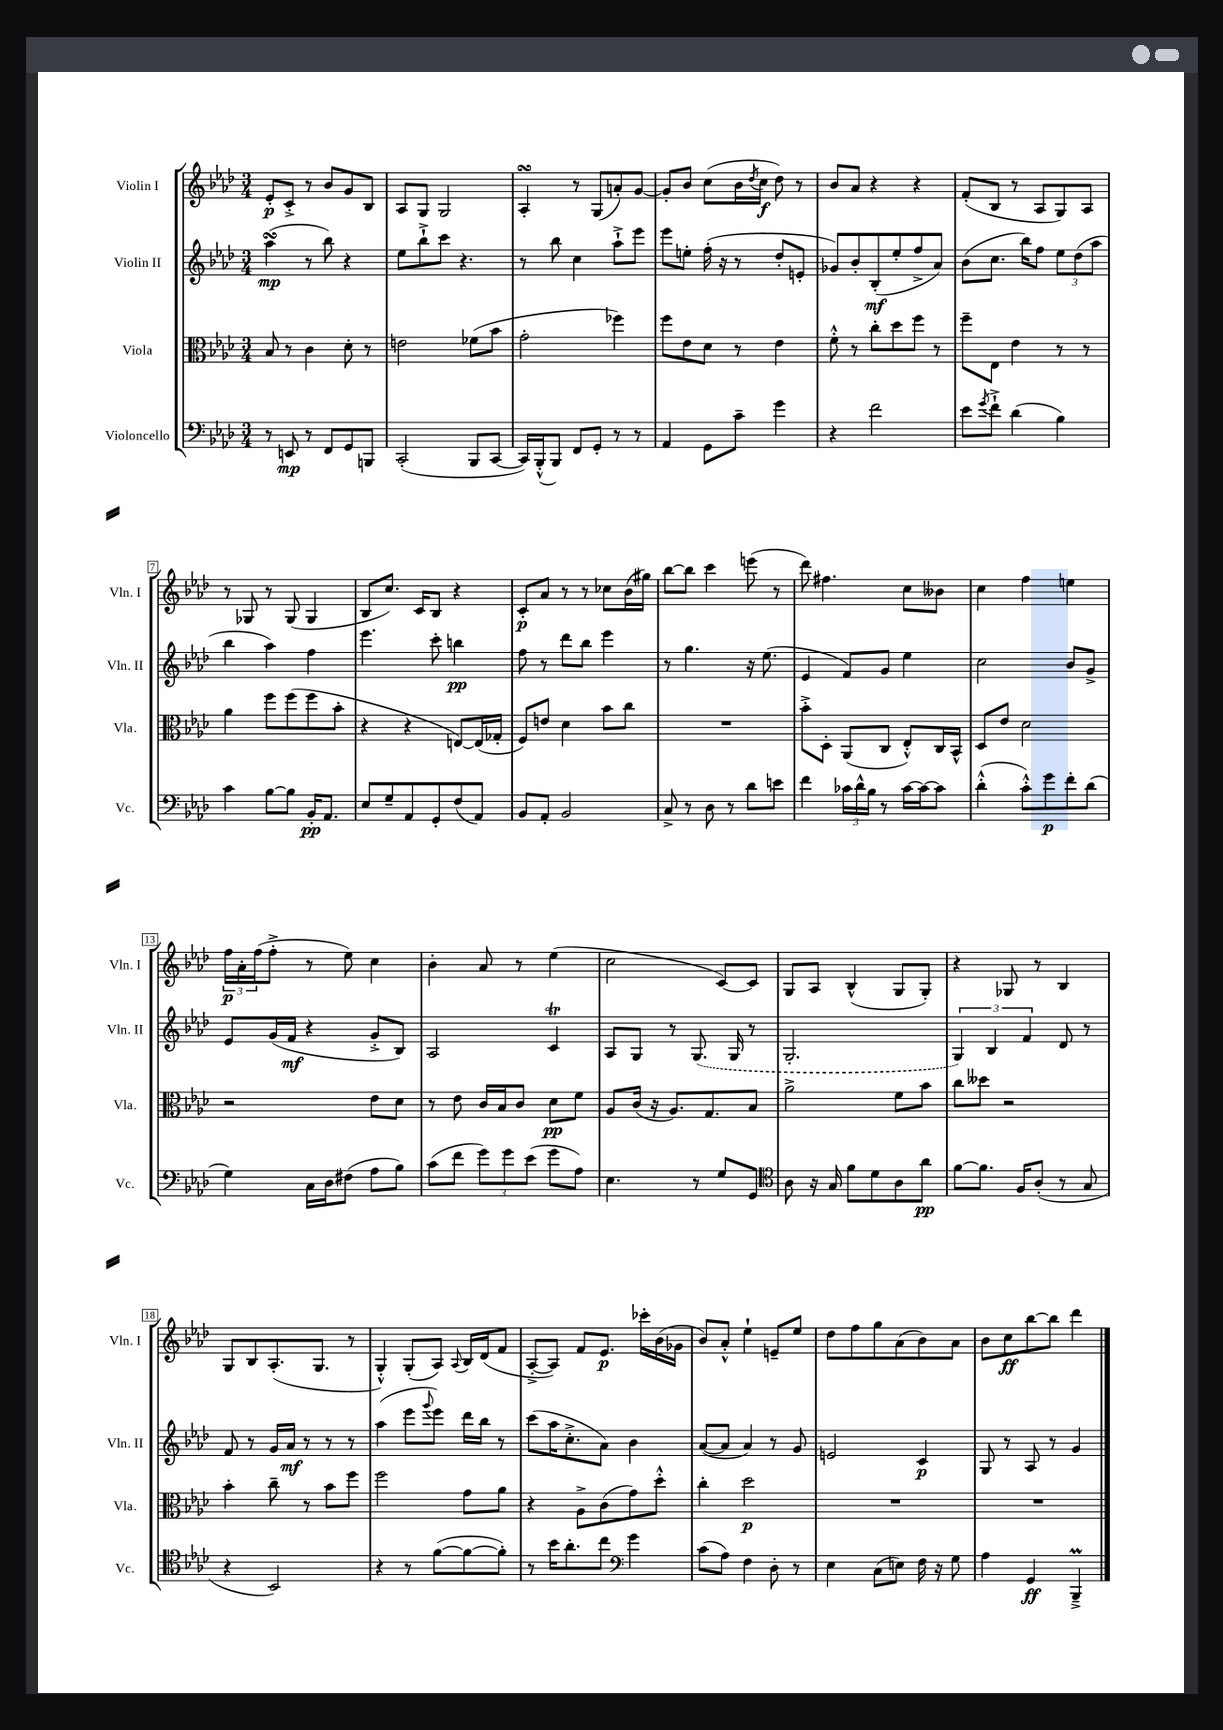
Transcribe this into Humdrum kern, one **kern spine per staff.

**kern	**kern	**kern	**kern
*staff4	*staff3	*staff2	*staff1
*clefF4	*clefC3	*clefG2	*clefG2
*k[b-e-a-d-]	*k[b-e-a-d-]	*k[b-e-a-d-]	*k[b-e-a-d-]
*M3/4	*M3/4	*M3/4	*M3/4
8r	8B-	(4aa-	8e-'
8EE	8r	.	8c'^
8r	4c	8r	8r
8FF	.	8bb-)	8b-
8GG	8d-'	4r	8g
8BBB	8r	.	8B-
=	=	=	=
(2CC'	2e	8ee-	8A-
.	.	8bb-`^	8G
.	.	8ccc	2G
.	.	4.r	.
8BBB-	(8f-	.	.
[8CC	8b-	.	.
=	=	=	=
16CC])	2g'	8r	4A-'
(16BBB-'^^	.	.	.
8BBB-)	.	8bb-	.
8FF	.	4cc	8r
8GG'	.	.	(8G
8r	4ff-)	8aa-`^	8a')
8r	.	8eee-	[8g
=	=	=	=
4AA-	8ff	8eee-	8g']
.	8e-	8ee'	8b-
8GG	8d-	(16ff'	(8cc
.	.	16r	.
8c~	8r	8r	16b-
.	.	.	8qdd-
.	.	.	16cc
4g	4e-	8dd-'	8dd-)
.	.	8e'	8r
=	=	=	=
4r	8f'^^	8g-)	8b-
.	8r	8b-'	8a-
2f	8cc'	(8B-'	4r
.	8dd-	8ee-'	.
.	8ff	8ff^	4r
.	8r	8a-)	.
=	=	=	=
8e-	8ff~	(8b-	(8f'
8qg	.	.	.
8f`^	8E-	8.cc	8B-
(4d-	4e-	.	8r
.	.	16bb-)	.
.	.	8ff	8A-
4B-)	8r	12ee-	8G)
.	.	(12dd-	.
.	8r	.	8A-
.	.	12aa-	.
=	=	=	=
4c	4a-	4bb-	8r
.	.	.	8G-
[8B-	8ff	4aa-)	8r
8B-]	(8ff	.	(8G-
16BB-'	8ff	4ff	4G-
8.AA-	.	.	.
.	8b-'	.	.
=	=	=	=
8E-	4r	4.eee-	8B-
8G~	.	.	8.cc)
8AA-	4r	.	.
.	.	.	16c
8GG'	.	8ccc'	8B-
(8F	[8E)	4bb	4r
8AA-)	(16E]	.	.
.	16G-'	.	.
=	=	=	=
8BB-	8F)	8ff	8c'
8AA-'	8e	8r	8a-
2BB-	4d-	8ddd-	8r
.	.	8bb-	8r
.	8b-	4eee-	8cc-
.	8cc	.	(16b-
.	.	.	16gg#)
=	=	=	=
8C^	2.r	8r	[8bb-
8r	.	4.gg	8bb-]
8D-	.	.	4ccc
8r	.	.	.
8d-	.	16r	(8eee
.	.	(8.ee-	.
8e	.	.	8r
=	=	=	=
4f	8b-'^	4e-	8ddd-)
.	8D-'	.	4.ff#
24c-	(8AA-	8f)	.
24d-^^	.	.	.
24B-	.	.	.
8r	8C	8g	.
[16c-	8E-'^^)	4ee-	8cc
16c-_	.	.	.
8c-]	16C	.	8b--
.	16BB-^^	.	.
=	=	=	=
(4d-'^^	8D-	2cc	4cc
.	8e-	.	.
8c'^^)	2d-	.	4ff
8g	.	.	.
8f'	.	8b-	4ee
(8d-	.	8g^	.
=	=	=	=
4G)	2r	8e-	24ff
.	.	.	24a-'
.	.	.	(24ff
.	.	(16g	8ff'^
.	.	16f	.
16C	.	4r	8r
16D-	.	.	.
(8F#	.	.	8ee-)
8A-	8e-	8g'^	4cc
8B-)	8d-	8B-)	.
=	=	=	=
(8c	8r	2A-	4b-'
8f	8e-	.	.
12g)	16c	.	8a-
.	16B-	.	.
12g	.	.	.
.	8c	.	8r
(12e-	.	.	.
8g	8d-	4c	(4ee-
8A-)	8f	.	.
=	=	=	=
4.E-	8A-	8A-	2cc
.	(16c	8G	.
.	16r	.	.
.	8.A-)	8r	.
8r	.	(8.G	.
.	8.G	.	.
8G	.	.	[8c)
.	.	16G	.
8GG	8B-	8r	8c]
=	=	=	=
*clefC4	*	*	*
8A-	2a-^	2.G'	8G
16r	.	.	8A-
16G	.	.	.
8f	.	.	(4B-^^
8d-	.	.	.
8A-	8f	.	8G
8a-	8b-	.	8G')
=	=	=	=
[8f	8cc	6G)	4r
8.f]	8dd--	.	.
.	.	6B-	.
.	2r	.	8G-
16F	.	.	.
.	.	6f	.
(8A-'	.	.	8r
8r	.	8d-	4B-
8G	.	8r	.
=	=	=	=
4r	4b-'	8f	8G
.	.	8r	8B-
2BB-)	8cc~	16g	(8.A-'
.	.	16a-	.
.	8r	8r	.
.	.	.	8.G
.	8b-	8r	.
.	8ff	8r	8r
=	=	=	=
4r	2ff	(4aa-	4G'^^)
8r	.	8eee-	(8G'
.	.	8qqggg	.
([8f	.	8eee-)	8A-)
.	.	.	8qqA-
8f_	8g	16ddd-	16B-
.	.	16bb-	(16d-
8f'])	8a-	8r	8f
=	=	=	=
8r	4r	(8ccc	[8A-'^
16b-	.	16aa-	8A-])
8.a-'	.	8.cc'^	.
.	8A-^	.	8f
8cc	(8c	8a-)	8.e-
*clefF4	*	*	*
4g	8g)	4b-	.
.	.	.	16ccc-'
.	8dd-'^^	.	(16b-
.	.	.	16g-
=	=	=	=
(8c	4cc'	([8a-	8b-)
8A-)	.	8a-]	8a-'^^
4F	2dd-	4a-)	4ee-`
8D-'	.	8r	8e~
8r	.	8g	8ee-
=	=	=	=
4E-	2.r	2e	8dd-
.	.	.	8ff
(8C	.	.	8gg
8E)	.	.	(8a-
16F	.	4c	8b-)
16r	.	.	.
8G	.	.	8a-
=	=	=	=
4A-	2.r	8G	8b-
.	.	8r	8cc
4GG	.	8A-	[8bb-
.	.	8r	8bb-]
4BBB-~^	.	4g	4ddd-
==	==	==	==
*-	*-	*-	*-
